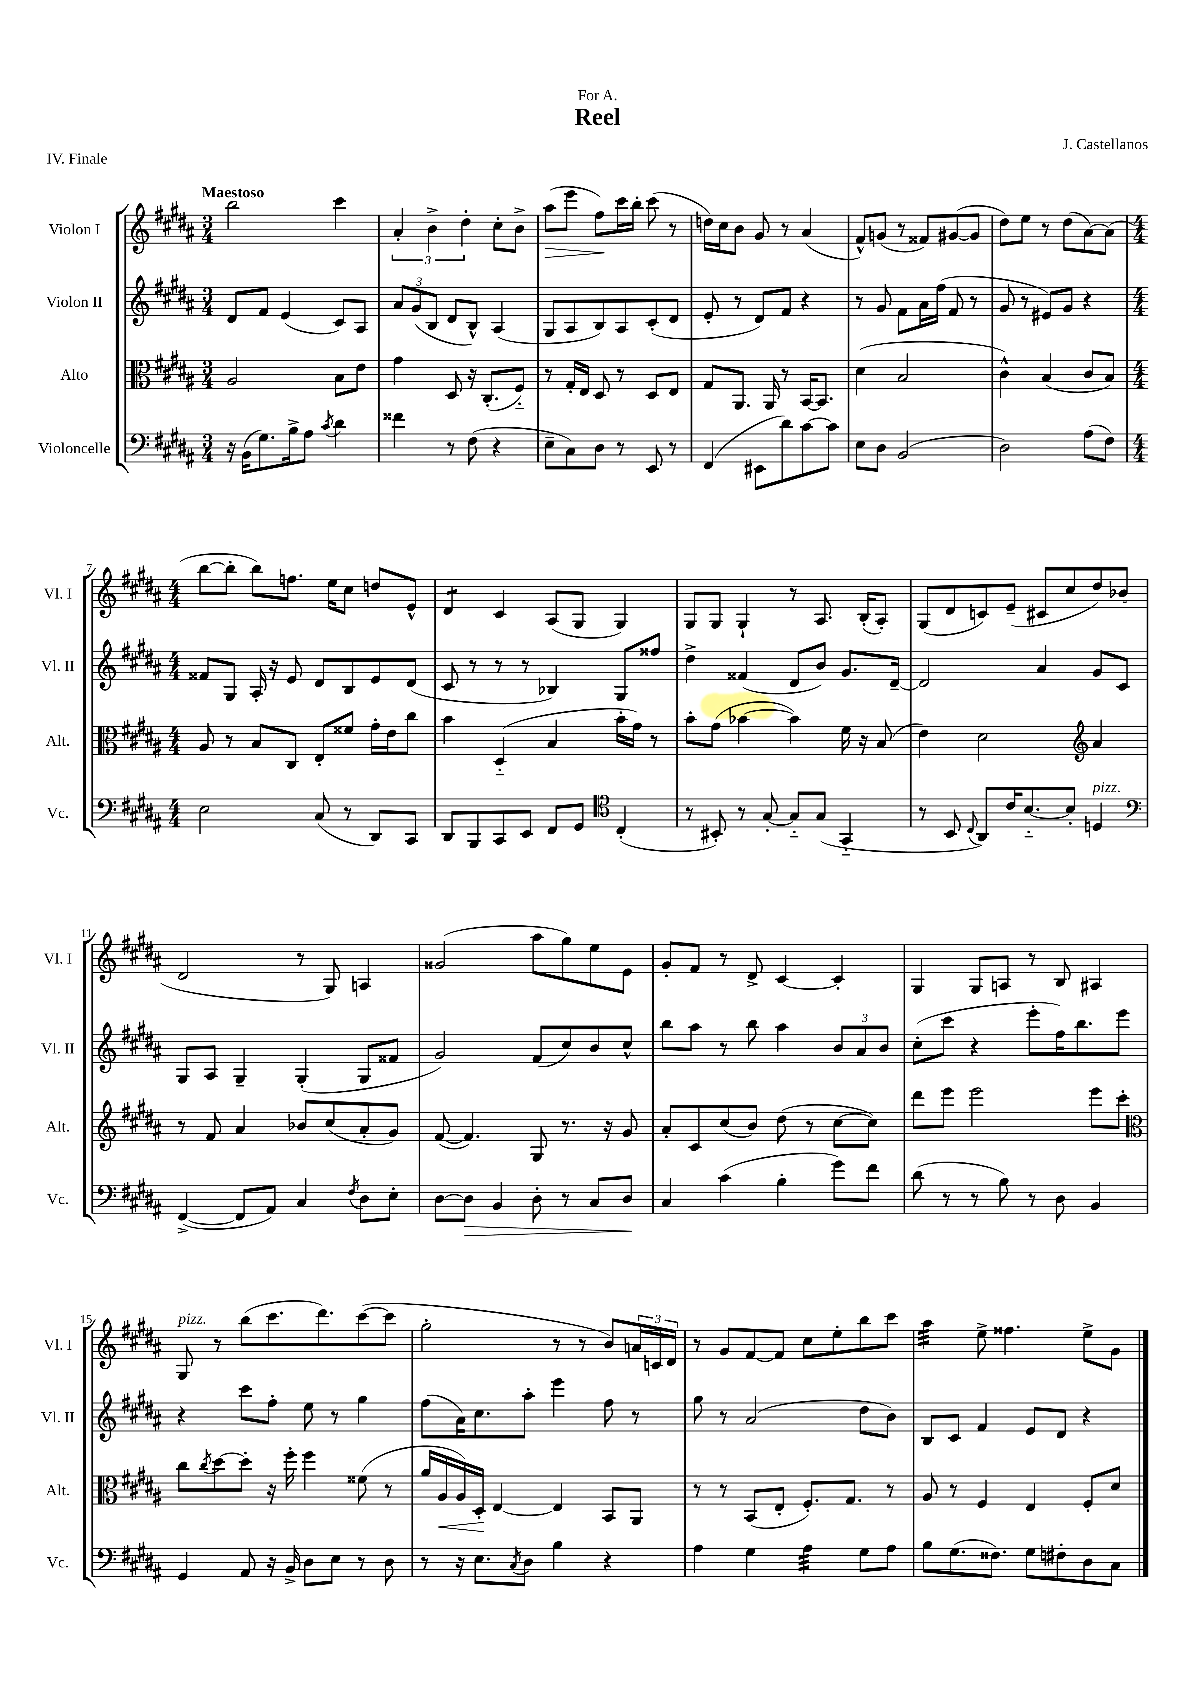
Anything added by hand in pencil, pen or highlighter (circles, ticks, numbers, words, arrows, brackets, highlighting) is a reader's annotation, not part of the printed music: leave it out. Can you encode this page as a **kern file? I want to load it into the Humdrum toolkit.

**kern	**kern	**kern	**kern
*staff4	*staff3	*staff2	*staff1
*clefF4	*clefC3	*clefG2	*clefG2
*k[f#c#g#d#a#]	*k[f#c#g#d#a#]	*k[f#c#g#d#a#]	*k[f#c#g#d#a#]
*M3/4	*M3/4	*M3/4	*M3/4
16r	2A#	8d#	2bb
(16BB	.	.	.
8.G#)	.	8f#	.
.	.	(4e	.
16B^	.	.	.
8A#	.	.	.
8qc#	.	.	.
4d#	8B	8c#)	4ccc#
.	8e	8A#	.
=	=	=	=
4f##	4g#	12a#	6a#'
.	.	(12g#	.
.	.	12B	6b^
8r	8D#	8d#	.
.	.	.	6dd#'
(8F#	16r	8B^^)	.
.	(8.C#'	.	.
4r	.	(4A#	8cc#'
.	8F#'~)	.	8b^
=	=	=	=
8E~	8r	8G#	(8aa#
8C#)	16G#'	8A#	8eee
.	16E	.	.
8D#	8D#	8B)	8ff#)
8r	8r	8A#	16ccc#
.	.	.	16bb'
8EE	8D#	(8c#'	(8ccc#
8r	8E	8d#	8r
=	=	=	=
(4FF#	8G#	8e'	16dd)
.	.	.	16cc#
.	8.AA#	8r	8b
8EE#	.	8d#)	8g#
.	16AA#	.	.
8d#)	8r	8f#	8r
[8c#	[16BB	4r	(4a#
.	8.BB]	.	.
8c#]	.	.	.
=	=	=	=
8E	(4d#	8r	8f#^^)
8D#	.	8g#	(8g
(2BB	2B	8f#	8r
.	.	16a#	8f##)
.	.	(16ff#	.
.	.	8f#	([8g#
.	.	8r	8g#]
=	=	=	=
2D#)	4c#^^)	8g#	8dd#)
.	.	8r	8ee
.	(4B	8e#)	8r
.	.	8g#	(8dd#
(8A#	8c#	4r	[8a#)
8F#)	8B)	.	(8a#]
=	=	=	=
*M4/4	*M4/4	*M4/4	*M4/4
2E	8A#	8f##	[8bb
.	8r	8G#	8bb']
.	8B	16A#'	8bb)
.	.	16r	.
.	8C#	8e	8.ff
(8C#	8E'	8d#	.
.	.	.	16ee
8r	8f##	8B	8cc#
8DD#)	16g#'	8e	8dd
.	16e	.	.
8CC#	8cc#	(8d#	8e^^
=	=	=	=
8DD#	4b	8c#	4d#
8BBB	.	8r	.
8CC#	(4D#'~	8r	4c#
8EE	.	8r	.
8FF#	4B	4B-)	(8A#
8GG#	.	.	8G#
*clefC4	*	*	*
(4C#'	16b'	8G#	4G#)
.	16g#)	.	.
.	8r	8ff##	.
=	=	=	=
8r	8b'	4dd#^	8G#
8BB#')	(8g#	.	8G#
8r	[4b-	(4f##	4G#`
[8G#'	.	.	.
8G#'~]	4b-])	8d#	8r
(8G#	.	8b)	8.A#
4GG#'~	16f#	8.g#	.
.	16r	.	(16B'
.	(8B	.	8A#')
.	.	[16d#~	.
=	=	=	=
8r	4e)	2d#]	(8G#
8BB	.	.	8d#
8qqC#	.	.	.
8AA#)	2d#	.	8c)
16c#	.	.	(8e~
[8.B'~	.	.	.
.	.	4a#	8c#
8B']	.	.	8cc#
*	*clefG2	*	*
4D	4a#	8g#	8dd#)
.	.	8c#	(8b-
=	=	=	=
*clefF4	*	*	*
([4FF#^	8r	8G#	2d#
.	8f#	8A#	.
8FF#]	4a#	4G#~	.
8AA#)	.	.	.
4C#	8b-	(4G#'	8r
.	(8cc#	.	8G#)
8qF#	.	.	.
8D#	8a#'	8G#	4A
8E'	8g#)	8f##	.
=	=	=	=
[8D#	([8f#	2g#)	(2g##
8D#]	4.f#])	.	.
4BB	.	.	.
8D#'	8G#	(8f#	8aa#
8r	8.r	8cc#)	8gg#)
8C#	.	8b	8ee
.	16r	.	.
8D#	8g#	8cc#^^	8e
=	=	=	=
4C#	8a#'	8bb	8g#'
.	8c#	8aa#	8f#
(4c#	(8cc#	8r	8r
.	8b)	8bb	8d#^
4B'	(8dd#	4aa#	[4c#
.	8r	.	.
8g#)	[8cc#	12b	4c#']
.	.	12a#	.
8f#	8cc#])	.	.
.	.	12b	.
=	=	=	=
(8d#	8ddd#	(8cc#'	4G#
8r	8eee	8ccc#	.
8r	2eee	4r	8G#
8B)	.	.	8A
8r	.	8eee'	8r
8D#	.	16ff#)	8B
.	.	8.bb	.
4BB	8eee	.	4A#
.	8ccc#'	8eee	.
=	=	=	=
*	*clefC3	*	*
4GG#	8cc#	4r	8G#
.	8qcc#	.	.
.	[8dd#	.	8r
8AA#	8dd#']	8ccc#	(8bb
16r	16r	8ff#'	8.ccc#
16BB^	16ff#'	.	.
8D#	4ff#	8ee	.
.	.	.	8.ddd#)
8E	.	8r	.
8r	(8f##	4gg#	([8ccc#
8D#	8r	.	8ccc#]
=	=	=	=
8r	16a#	(8ff#	2gg#'
.	16A#	.	.
16r	16A#)	16a#)	.
8.E	16D#'	8.cc#	.
.	[4E	.	.
8qC#	.	.	.
8D#	.	8aa#'	.
4B	4E]	4eee	8r
.	.	.	8r
4r	8BB	8ff#	8b)
.	8AA#	8r	24a
.	.	.	24c
.	.	.	24d#
=	=	=	=
4A#	8r	8gg#	8r
.	8r	8r	8g#
4G#	(8BB	(2a#	[8f#
.	8E'	.	8f#]
4A#	8.F#')	.	8cc#
.	.	.	8ee'
.	8.G#	.	.
8G#	.	8dd#	8bb
8A#	8r	8b)	8ccc#
=	=	=	=
8B	8A#	8B	4aa#
(8.G#	8r	8c#	.
.	4F#	4f#	8ee^
8.F##)	.	.	.
.	.	.	4.ff##
8G#	4E	8e	.
8F#'	.	8d#	.
8D#	8F#'	4r	8ee^
8C#	8d#	.	8g#
==	==	==	==
*-	*-	*-	*-
